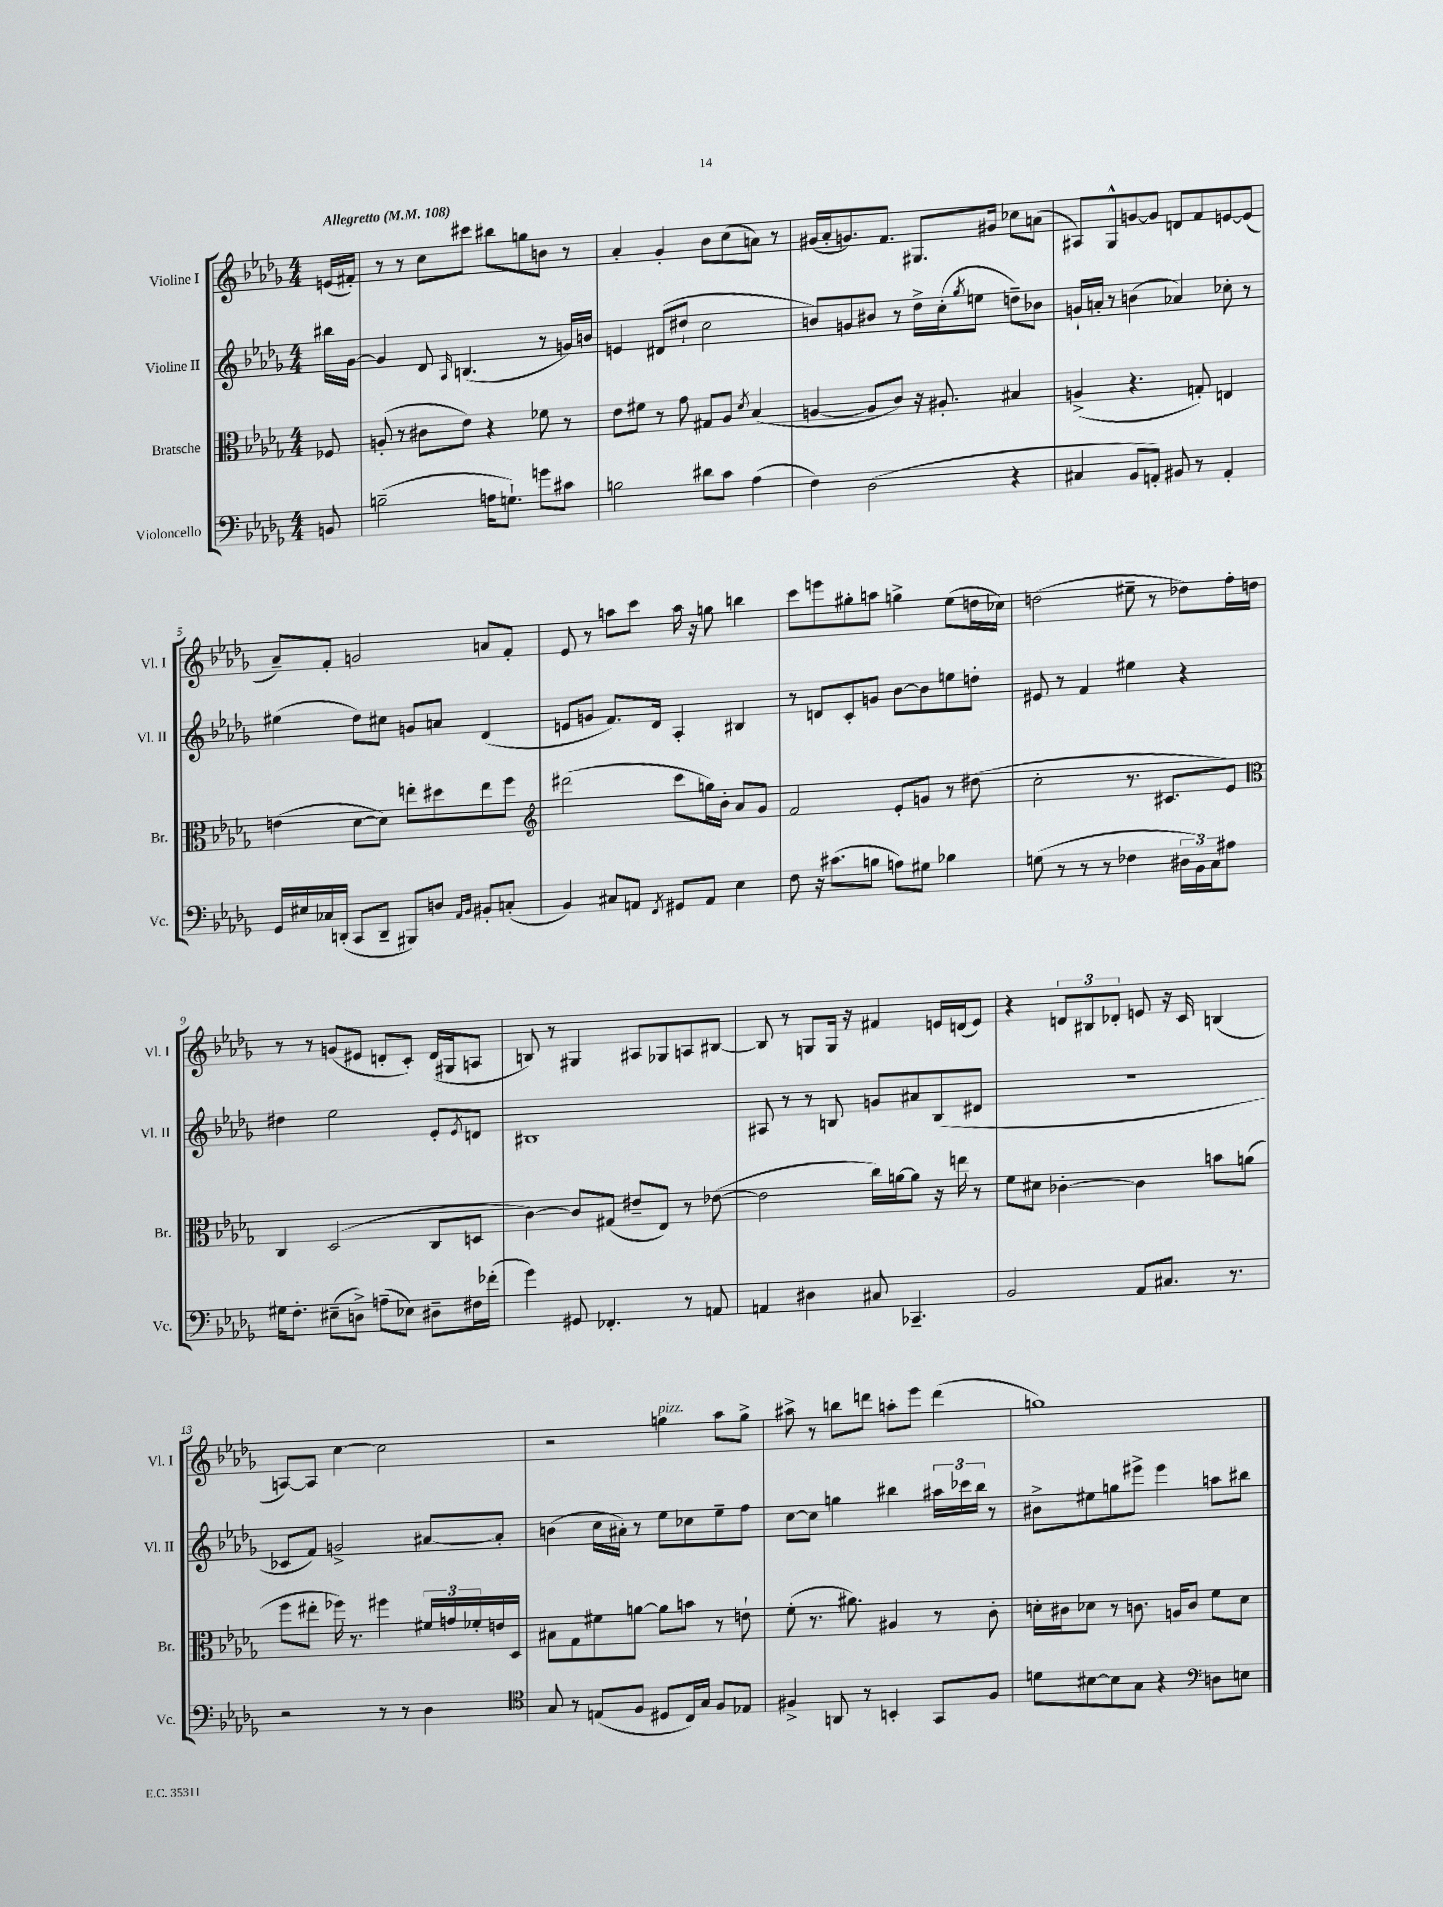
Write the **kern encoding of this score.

**kern	**kern	**kern	**kern
*staff4	*staff3	*staff2	*staff1
*clefF4	*clefC3	*clefG2	*clefG2
*k[b-e-a-d-g-]	*k[b-e-a-d-g-]	*k[b-e-a-d-g-]	*k[b-e-a-d-g-]
*M4/4	*M4/4	*M4/4	*M4/4
*MM108	*MM108	*MM108	*MM108
8BB	8F-	16bb#	(16e
.	.	[16g-	16f#')
=	=	=	=
(2B~	(8A'	4g-]	8r
.	8r	.	8r
.	8c#	8d-	8cc
.	.	16qqA-	.
.	8e-)	(4.B	8ccc#
16A	4r	.	8bb#
8.G`)	.	.	.
.	.	.	8gg
8g	8f-	8r	8b
8c#	8r	16g)	8r
.	.	16b	.
=	=	=	=
2B	8e-	4e	4a-'
.	8f#	.	.
.	8r	(8d#	4g-'
.	8g-	8dd#`	.
8d#	8G#	2cc	8b-
8c	8A-	.	(8cc
.	8qd-	.	.
(4A-	(4B-	.	8a)
.	.	.	8r
=	=	=	=
4F)	[4A	8b)	(16g#
.	.	.	16a-'
.	.	8g	8.g)
(2D-	8A]	8b#	.
.	.	.	8.f
.	8c)	8r	.
.	16r	16dd-^	8.G#
.	8.A#'	(16cc'	.
.	.	8qgg-	.
.	.	8ee	.
.	.	.	16g#
4r	4B#	8dd~)	8cc-
.	.	8b-	(8a
=	=	=	=
4C#	(4A^	16g`	8A#)
.	.	16a'	.
.	.	8r	8G-^^
8BB-	4.r	(4b	[8g
8AA')	.	.	8g]
8BB#	.	4a-)	8d
8r	8G')	.	8f
4AA'	4E	8cc-'	[8e
.	.	8r	(8e]
=	=	=	=
16GG-	(4e	(4ee#	8a-~)
16E#	.	.	.
16C-	.	.	8f'
(16DD'	.	.	.
8CC	[8d-	8dd-)	2g
8DD~	8d-])	8cc#	.
8BBB#)	8ee'	8g	.
8D	8dd#	8a	.
16qqAA-	.	.	.
16qqBB-	.	.	.
8BB#'	8ee	(4d-	8a
(8C'	8ff	.	8f'
=	=	=	=
*	*clefG2	*	*
4BB-)	(2ddd#	8e	8e-
.	.	8g	8r
8C#	.	8.f)	8aa
8AA	.	.	8ccc
.	.	16d-	.
8qFF	.	.	.
8GG#	8ccc	4A-'	16aa
.	.	.	16r
8AA	16gg)	.	8gg
.	16b-'	.	.
4E-	8a-	4B#	4bb
.	8g-	.	.
=	=	=	=
8F	2f	8r	8ccc
16r	.	8d	8eee
(8.c#	.	.	.
.	.	8c'	8gg#'
8B	.	8g	8aa
8A)	8e-'	[8b-	4gg^
8G#	8g	8b-]	.
4B-	8r	8ee	(8ee-
.	(8dd#	8dd'	16dd
.	.	.	16cc-)
=	=	=	=
(8G	2cc'	8e#	(2dd
8r	.	8r	.
8r	.	4f	.
8r	.	.	.
4F-	8.r	4ee#	8ee#~
.	.	.	8r
.	8.c#	.	.
24D#	.	4r	8dd-)
24BB-)	.	.	.
24C	.	.	.
8A#	8e-)	.	16ff'
.	.	.	16dd
=	=	=	=
*	*clefC3	*	*
16G#	4C	4dd#	8r
8.F'	.	.	.
.	.	.	8r
(8E#~	(2D-	2ee-	(8g
8D^)	.	.	8e#
(8A~	.	.	8d'
8E-)	.	.	8c')
8D#~	8C	8e-'	(16d
.	.	.	16G#
.	.	8qe-	.
16F#	8D	8d	8A
(16f-'	.	.	.
=	=	=	=
4g-)	[4c)	1B#	8B)
.	.	.	8r
8GG#	8c]	.	4G#
4.FF-'	(8G#	.	.
.	8e#~	.	8A#
.	8E-)	.	8G-
8r	8r	.	8A
8AA	([8e-	.	[8B#
=	=	=	=
4AA	2e-]	8A#	8B#]
.	.	8r	8r
4D#	.	8r	8G
.	.	8B	16G
.	.	.	16r
8C#	16cc)	8g	4f#
.	[16a	.	.
4.CC-~	8a]	8a#	.
.	16r	(8B	16e
.	16ee	.	(16d
.	8r	8d#	8e)
=	=	=	=
2BB-	8f	1r	4r
.	8d#	.	.
.	[4c-'	.	12d
.	.	.	12B#
.	.	.	12d-'
8AA-	4c-]	.	8e
8.C#	.	.	16r
.	.	.	16c
.	8b	.	(4B
8.r	.	.	.
.	(8a	.	.
=	=	=	=
2r	8ff	8c-	[8A)
.	8ee#'	8f)	8A]
.	16ff-)	2g^	[4cc
.	8.r	.	.
8r	4ff#	.	2cc]
8r	.	.	.
4D-	24f#	[8a#	.
.	24g	.	.
.	24f-'	.	.
.	16e	8a#']	.
.	16D-	.	.
=	=	=	=
*clefC4	*	*	*
8G-	8B#	(4b	2r
8r	8G-	.	.
(8E	8f#	16cc	.
.	.	16a#')	.
8F	[8a	8r	.
8D#	8a]	8ee-	4gg
16C)	8b	8cc-	.
16G-	.	.	.
8F	8r	8ee-~	8aa-
8E-	8e`	8ff	8gg^
=	=	=	=
4F#^	(8f'	[8cc	8aa#^
.	8.r	8cc]	8r
8AA	.	4gg	8bb
.	8.a#)	.	.
8r	.	.	8ddd
4BB'	4A#	4bb#	8aa'
.	.	.	8eee-
8GG-	8r	24aa#	(4ddd
.	.	24ccc-	.
.	.	24bb#	.
8F#	8c'	8r	.
=	=	=	=
8d	16d'	8b#^	1gg)
.	16c#	.	.
[8B#	8d-	8ee#	.
8B#]	8r	8gg	.
8G-	8.c	8eee#^	.
4r	.	4eee#	.
.	16A	.	.
.	8c	.	.
*clefF4	*	*	*
8D	8f	8aa	.
8E	8d-	8bb#	.
==	==	==	==
*-	*-	*-	*-
